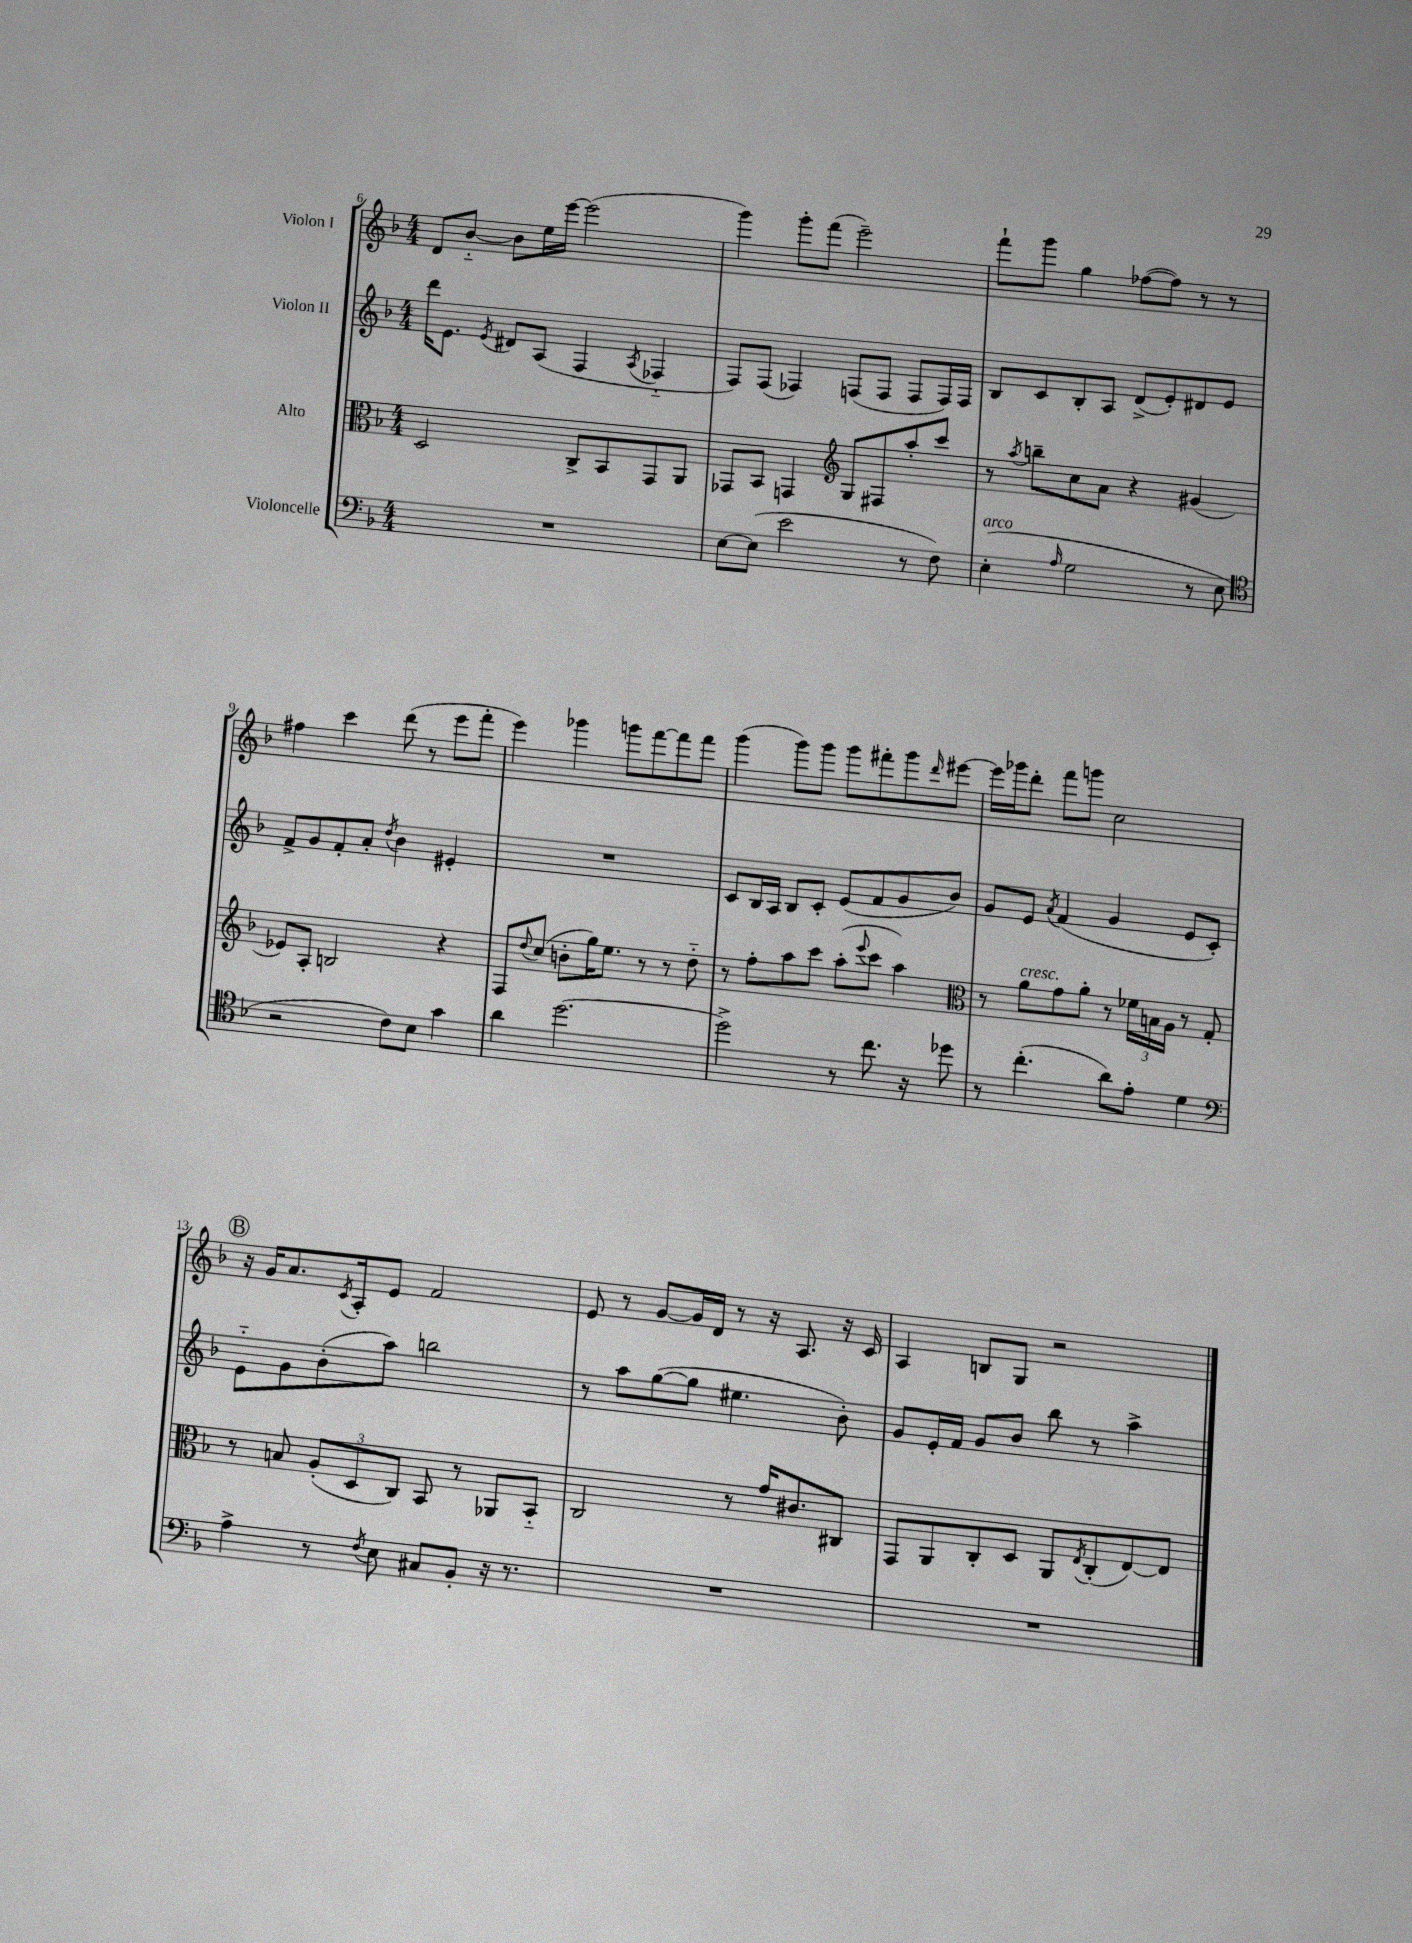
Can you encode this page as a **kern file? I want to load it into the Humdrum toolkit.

**kern	**kern	**kern	**kern
*staff4	*staff3	*staff2	*staff1
*clefF4	*clefC3	*clefG2	*clefG2
*k[b-]	*k[b-]	*k[b-]	*k[b-]
*M4/4	*M4/4	*M4/4	*M4/4
1r	2D	16ddd	8d
.	.	8.e	.
.	.	.	[8b-'~
.	.	8qe	.
.	.	8d#	8b-]
.	.	(8A	16ee
.	.	.	[16eee
.	8C^	4F	(2eee]
.	8BB-	.	.
.	.	8qA	.
.	8GG	4F-'~	.
.	8AA	.	.
=	=	=	=
[8E	8GG-	8F)	4ggg)
(8E]	8BB-	(8F	.
2e	4GG	4F-)	8ggg'
.	.	.	(8fff
*	*clefG2	*	*
.	8G	(8F	2eee~)
.	8F#	8F	.
8r	8aa'	8F	.
8F)	8ccc	16F)	.
.	.	16F	.
=	=	=	=
(4E'	8r	8B-	8fff`
.	8qaa	.	.
.	8bb~	8c	8ggg
16qqA	.	.	.
2G	8cc	8B-'	4gg
.	8a	8A	.
.	4r	(8d^	([8ff-
.	.	8e')	8ff-])
8r	(4g#	8d#	8r
8E	.	8e	8r
=	=	=	=
*clefC4	*	*	*
2r	8e-)	8f^	4ff#
.	8A'	8g	.
.	2B	8f'	4ccc
.	.	8a'	.
.	.	8qdd	.
8c)	.	4b-	(8ddd
8B-	.	.	8r
4g	4r	4e#'	8eee
.	.	.	8fff'
=	=	=	=
4a	8F	1r	4eee)
.	8qqdd	.	.
.	(8cc	.	.
[2.dd	8b'	.	4ggg-
.	16gg)	.	.
.	8.ee	.	.
.	.	.	8ggg
.	8r	.	[8fff
.	8r	.	8fff]
.	8dd'~	.	8fff
=	=	=	=
2dd^]	8r	8c	(4ggg
.	8ff'	16B-	.
.	.	16A	.
.	8aa	8B-	8ggg)
.	8ccc	8c'	8ggg
8r	(8aa'	(8e	8ggg
.	8qqeee	.	.
8.cc	8ccc	8f	8fff#'
.	4aa)	8g	8ggg
16r	.	.	.
.	.	.	16qqddd
8dd-	.	8b-)	[8eee#
=	=	=	=
*	*clefC3	*	*
8r	8r	8g	16eee#]
.	.	.	16ggg-
(4.cc'	8a	8e	8ddd'
.	.	8qa	.
.	8g	(4f	8fff
.	8a'	.	8ggg
8a)	8r	4g	2cc
8e'	24f-	.	.
.	24B	.	.
.	24A	.	.
4d	8r	8e	.
.	8G'	8c')	.
=	=	=	=
*clefF4	*	*	*
4A^	8r	8e'~	16r
.	.	.	16g
.	8B	8g	8.a
8r	(12A'	(8b-'	.
.	.	.	8qc
.	.	.	16A'
.	12D	.	.
8qF	.	.	.
8E	.	8aa)	8e
.	12C)	.	.
8C#	8BB-	2bb	2f
8BB-'	8r	.	.
16r	8AA-	.	.
8.r	.	.	.
.	8BB-'~	.	.
=	=	=	=
1r	2C	8r	8e
.	.	8aa	8r
.	.	([8gg	[8g
.	.	8gg]	16g]
.	.	.	16d
.	8r	4.ee#	8r
.	16g	.	16r
.	8.c#	.	8.A
.	8C#	8b-')	16r
.	.	.	16c
=	=	=	=
1r	8GG	8g	4A
.	8AA	16e'	.
.	.	16f	.
.	8C'	8g	8B
.	8D	8b-	8G
.	8AA	8bb-	2r
.	8qE	.	.
.	(8C'	8r	.
.	[8E)	4aa^	.
.	8E]	.	.
==	==	==	==
*-	*-	*-	*-
